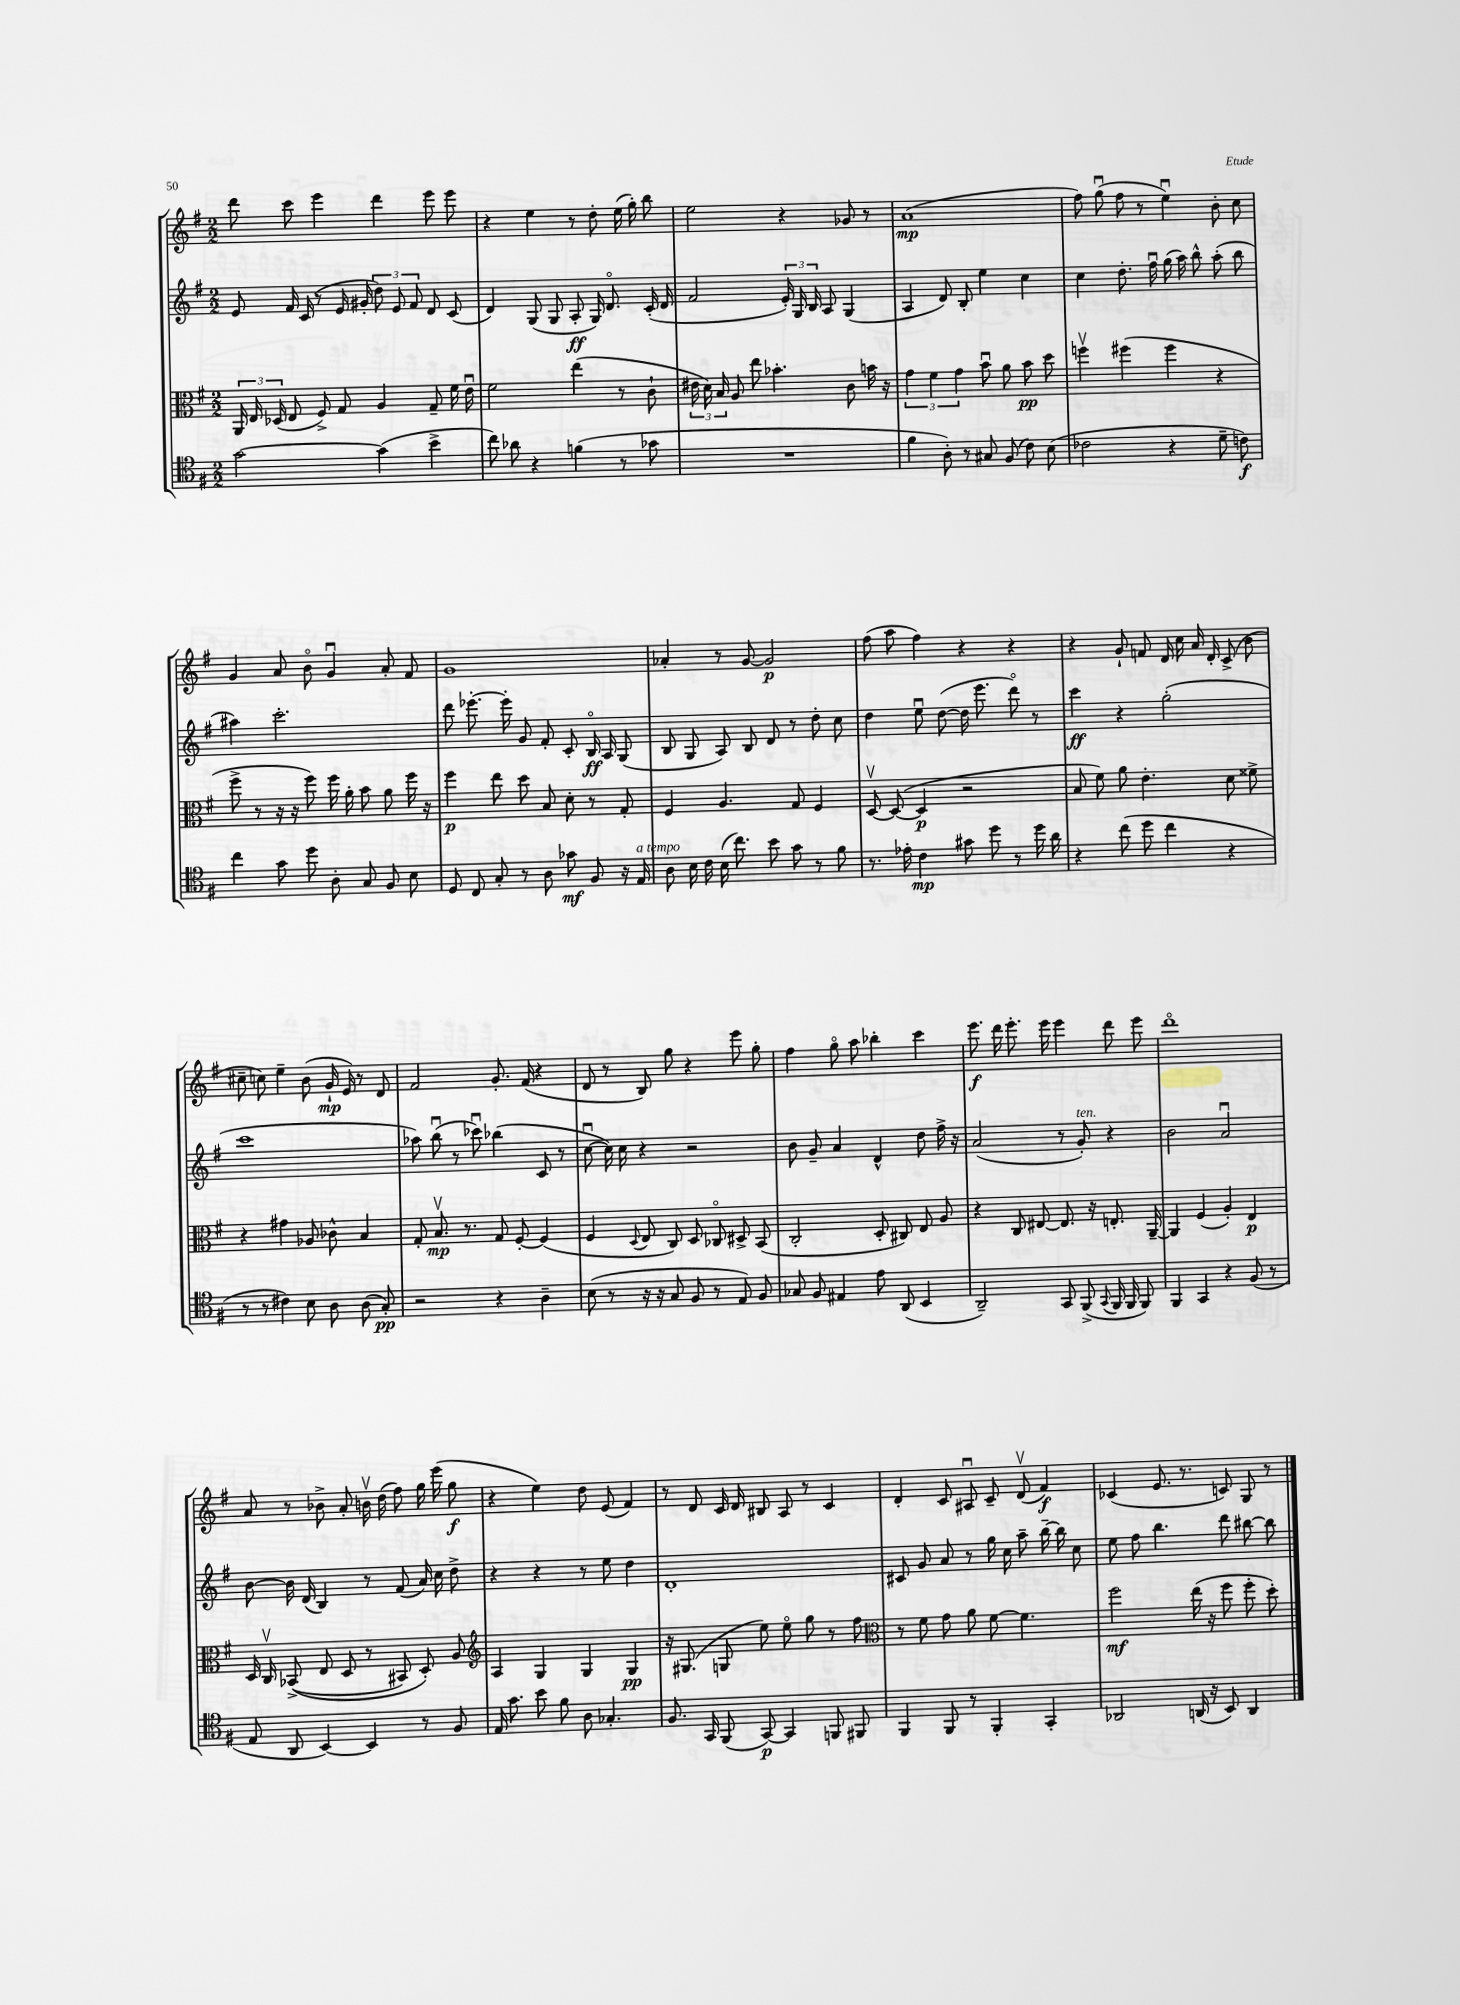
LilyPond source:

<<
\new StaffGroup <<
\new Staff = "s0" {
    \clef treble \key g \major \numericTimeSignature \time 2/2
    \autoBeamOff d'''8 c'''8 e'''4 d'''4 e'''8 e'''8 |
    r4 e''4 r8 d''8-. e''16( g''16-.) b''8 |
    e''2 r4 ges'8 r8 |
    a'1\mp( |
    fis''8) g''8\downbow( fis''8 r8 e''4\downbow) b'8-. c''8 |
    g'4 a'8 b'8\flageolet g'4\downbow a'8-. fis'8 |
    g'1 |
    aes'4-. r8 g'8~ g'2\p |
    fis''8( a''8 fis''4) r4 r4 |
    r4 g'8-! f'8 d'16 c''16 a'16 d'16-. c'8->( b'8 |
    cis''8-- c''8) e''4-- b'8( g'16-!\mp e'16) r8 d'8 |
    fis'2 g'8.-. fis'16( r4 |
    d'8 r8 b8) g''8 r4 e'''8 g''8-. |
    fis''4 g''8\flageolet a''8 bes''4-. c'''4 |
    e'''8.\f d'''16 e'''8.-. e'''16 e'''4 d'''8 e'''8 |
    d'''1\flageolet |
    a'8 r8 bes'8-> a'8-. b'16\upbow d''16( fis''8) g''16 e'''16( g''8\f |
    r4 e''4) d''8 e'8( fis'4) |
    r8 d'8 c'16 d'16 bis8 a8 r8 c'4 |
    d'4-. c'8 ais8\downbow c'8-- d'8\upbow( fis'4\f) |
    ces'4( e'8. r8. c'8) g8 r8 \bar "|." |
}
\new Staff = "s1" {
    \clef treble \key g \major \numericTimeSignature \time 2/2
    \autoBeamOff e'8 fis'16 c'16( r8 e'16 gis'16-. \tuplet 3/2 { d''8) e'8 fis'8 } d'8 c'8( |
    d'4) g8( g8 a8-.\ff g16) d'8.\flageolet c'16-.( d'16 |
    fis'2 \tuplet 3/2 { e'16-.) g16 b16 } a8 g4( |
    a4 d'8) b8-. e''4 c''4 |
    c''4 d''8.-. fis''16\downbow g''16( a''16) b''8-^ a''8-.( b''8 |
    ais''4) c'''2.-. |
    d'''8 ees'''8.~-. ees'''16-. g'8 fis'8-. c'8-. b16\flageolet\ff a16 g8( |
    b8 g8 a8) b8 d'8 r8 d''8-. c''8 |
    d''4 e''8\downbow d''8~( d''16 e'''8. d'''8\flageolet) r8 |
    c'''4\ff r4 g''2-.( |
    c'''1 |
    aes''8) b''8\downbow( r8 ces'''8\downbow) bes''4( c'8 r8 |
    c''8~\downbow c''16) c''16 r4 r2 |
    b'8 g'8-- a'4 d'4-^ d''8 fis''16-> r16 |
    a'2( r8 g'8-.^\markup { \italic "ten." }) r4 |
    b'2 a'2\downbow |
    b'8~ b'16 d'16( b4) r8 fis'8( a'16) c''16 d''8-> |
    r4 r4 r8 e''8 d''4 |
    d'1-. |
    cis'8 g'8 a'8 r8 g''16 c''16 a''8-- b''16~-- b''16 c''8 |
    e''8 fis''8 b''4. d'''8 bis''8~ bis''8 \bar "|." |
}
\new Staff = "s2" {
    \clef alto \key g \major \numericTimeSignature \time 2/2
    \autoBeamOff \tuplet 3/2 { a,16 e16 des16( } e8 fis8->) g8 a4 g8-- fis'16 e'16\downbow |
    fis'2 e''4( r8 c'8-! |
    \tuplet 3/2 { eis'16 d'16) b16 } a8 e''8 bes'4.-. c'8 b'16 r16 |
    \tuplet 3/2 { g'4 fis'4 g'4 } b'8\downbow a'8 b'8\pp d''8 |
    f''4\upbow fis''4( fis''4 r4 |
    fis''8-> r8 r16 r16 fis''8) fis''16 a'16-. b'8 a'8 fis''16 r16 |
    fis''4\p e''8 d''8 b8 d'8-. r8 g8-. |
    fis4 a4. g8 fis4 |
    d8~\upbow d8~( d4\p r2 |
    b8 fis'8) a'8 e'4.-. d'8 fisis'8-> |
    r4 gis'4 aes8 ces'8-^ b4 |
    g8-. b8.\upbow\mp r8. g8 fis8~-. fis4( |
    fis4 \appoggiatura { d8 } e8 c8) d8 ces8\flageolet dis8-> b,8( |
    c2-. d8-. cis8) e8 a8 |
    r4 c8 eis8~ eis8. r16 e8.-. a,16~-- |
    a,4 fis4( a4-.) e4\p |
    d16 c16\upbow bes,8->(\( e8 d8 r8 bis,8) d8-.\) a8 |
    \clef treble a4 g4 g4 g4\pp |
    r16 gis8.( g8 e''8) e''8\flageolet g''8 r8 fis''8 |
    \clef alto r8 fis'8 g'8 a'8 fis'8~ fis'4. |
    fis''2\mf e''16( r16 fis''8 fis''8-. d''8-.) \bar "|." |
}
\new Staff = "s3" {
    \clef tenor \key g \major \numericTimeSignature \time 2/2
    \autoBeamOff g'2~ g'4( b'4-> |
    c''8) aes'8 r4 f'4( r8 ges'8 |
    R1 |
    fis'4 a8-.) r8 gis8 fis8( c'8) b8( |
    ces'2 r4 d'8-- c'8\f) |
    c''4 g'8 d''8 a8-. g8 fis8 b8 |
    d8 c8 g8-. r8 a8 ges'8\mf fis8 r16 e16^\markup { \italic "a tempo" } |
    a8 b16 c'16 b16( c''8.) b'8 g'8 r8 fis'8 |
    r8. ees'16-. c'4\mp gis'8 d''8 r8 d''16 a'16 |
    r4 c''8( d''8 c''4 r4 |
    r8 r8 cis'4) b8 a8 a8( g8-.\pp) |
    r2 r4 a4-- |
    b8( r8 r16 r16 g8 fis8 r8 e8) fis8 |
    ges8 fis8 eis4 e'8 a,8( b,4 |
    a,2--) g,8 fis,8->( \appoggiatura { g,8 } fis,16 fis,16 fis,8) |
    fis,4 g,4 r4 fis8( r8 |
    e8 a,8 b,4~) b,4 r8 fis8 |
    e16 g'8. b'8 fis'8 a8 ges4.-. |
    fis8. g,16 fis,8( g,8~\p) g,4 f,8 fis,8 |
    fis,4 fis,8 r8 fis,4-. g,4-. |
    aes,2 a,16( r16 b,8) a,4 \bar "|." |
}
>>
>>
\layout { \context { \Score \remove "Bar_number_engraver" } }
